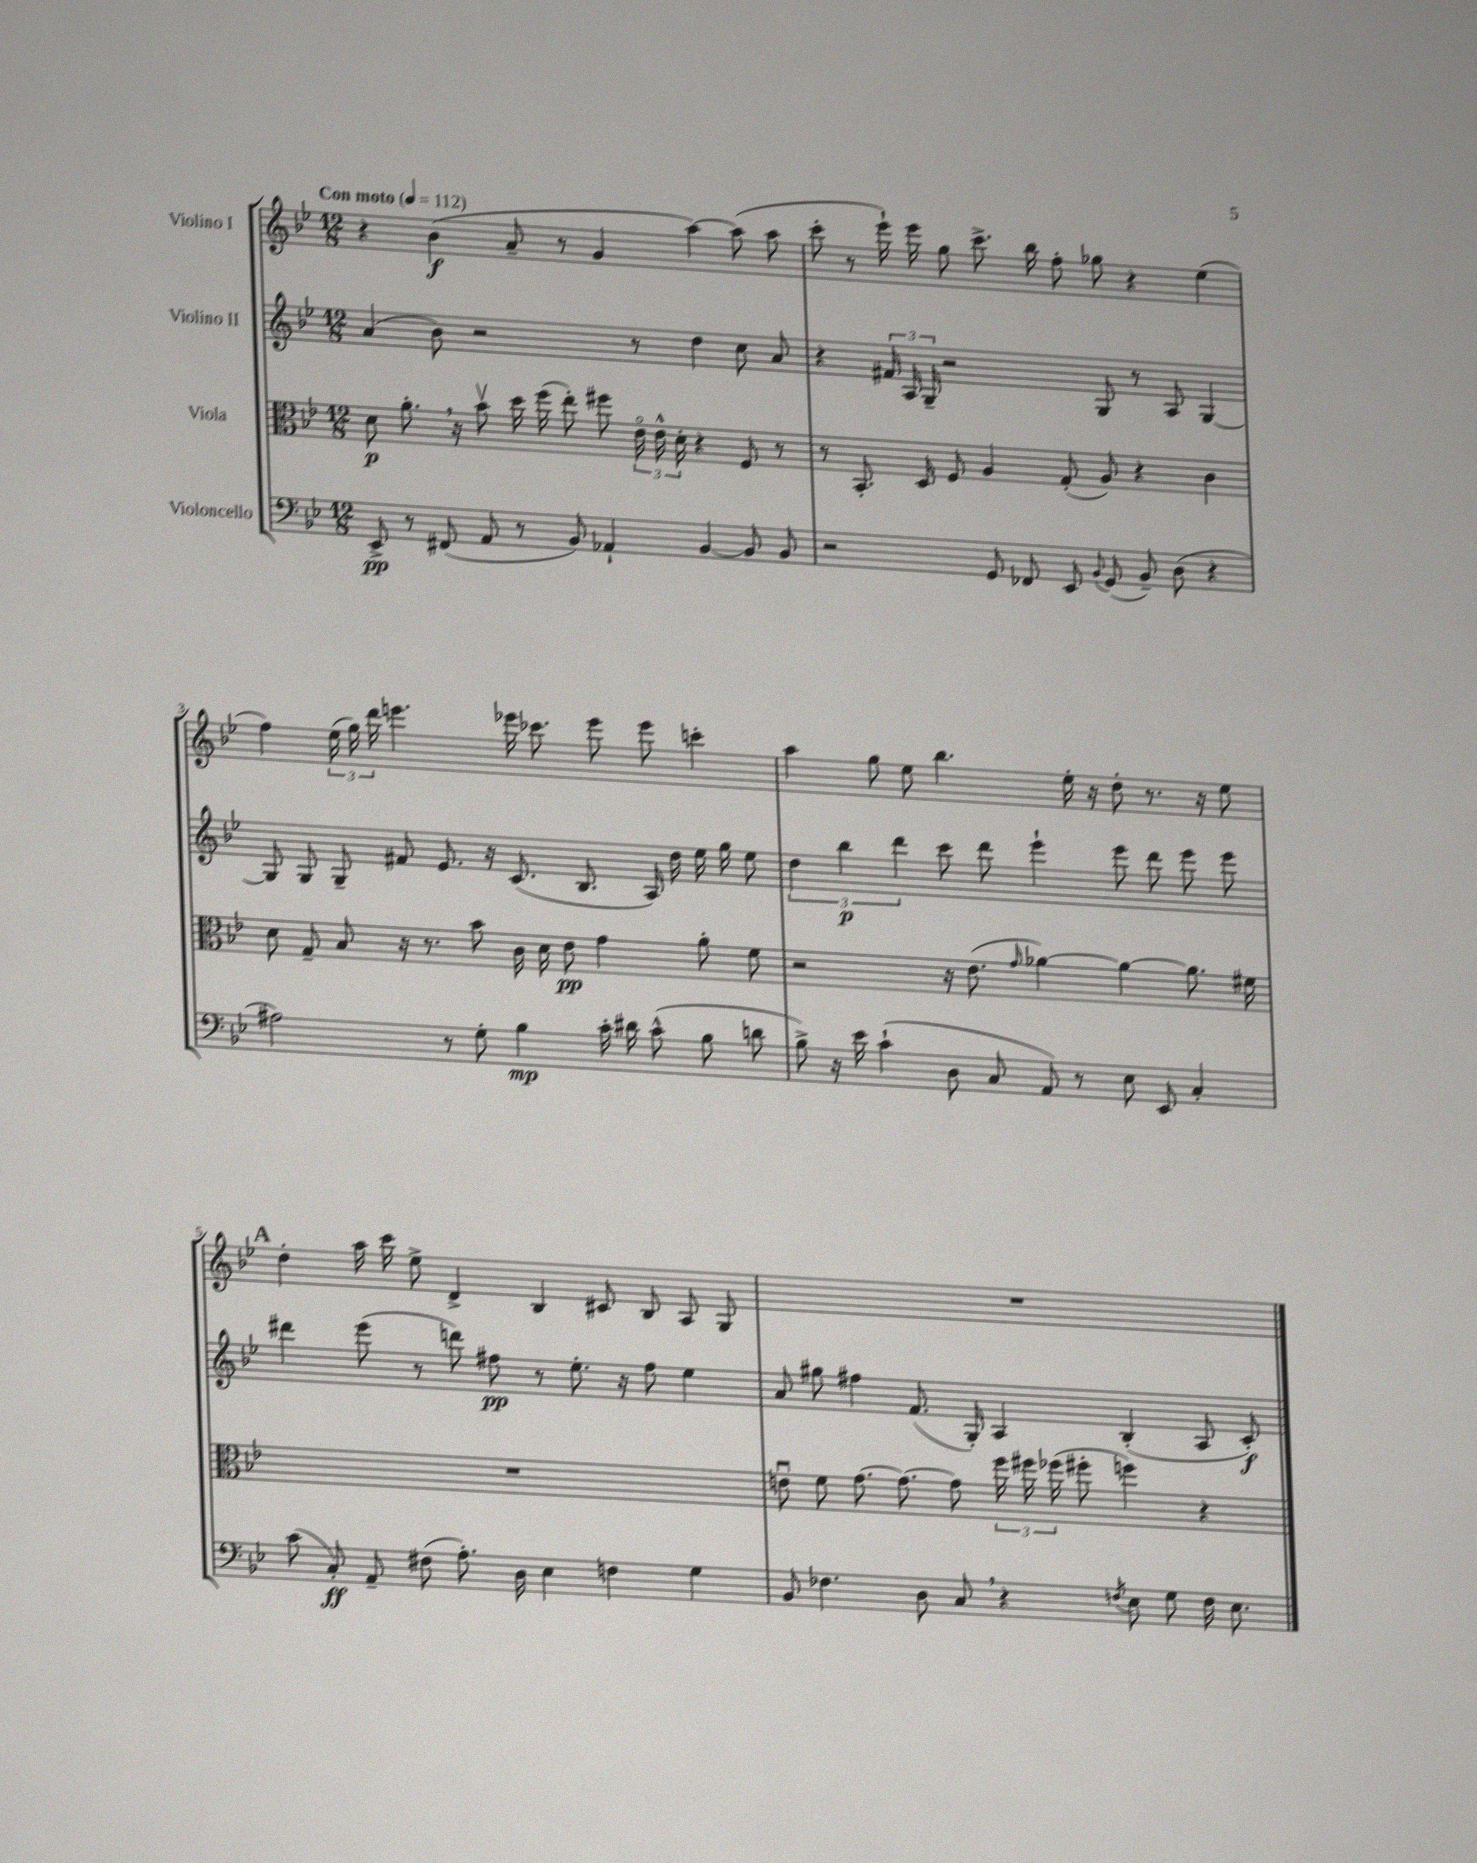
<<
\new StaffGroup <<
\new Staff = "s0" \with { instrumentName = "Violino I" } {
    \clef treble \key bes \major \numericTimeSignature \time 12/8 \tempo "Con moto" 4 = 112
    \autoBeamOff r4 bes'4\f( a'8-- r8 g'4 a''4~) a''8( a''8 |
    c'''8-. r8 ees'''16-!) ees'''16 g''8 c'''8.-> bes''16 f''8-. ges''8 r4 ees''4( |
    f''4) \tuplet 3/2 { ees''16( g''16) d'''16 } e'''4. ees'''16 ces'''8. ees'''8 ees'''8 c'''4-. |
    a''4 g''8 ees''8 bes''4. ees''16-. r16 d''8-. r8. r16 ees''8 |
    \mark \markup { \bold "A" } d''4-. a''16 c'''16 ees''8-> d'4-> bes4 cis'8 bes8 a8 g8 |
    R1. \bar "|." |
}
\new Staff = "s1" \with { instrumentName = "Violino II" } {
    \clef treble \key bes \major \numericTimeSignature \time 12/8
    \autoBeamOff a'4( bes'8) r2 r8 d''4 c''8 a'8 |
    r4 \tuplet 3/2 { fis'16 a16 g16-- } r2 g8 r8 a8 g4~ |
    g8 g8 g8-- fis'8 ees'8. r16 c'8.( bes8. a16) d''16 ees''16 g''16 ees''8 |
    \tuplet 3/2 { d''4 bes''4\p d'''4 } c'''8 d'''8 ees'''4-! ees'''8 d'''8 ees'''8 ees'''8 |
    \mark \markup { \bold "A" } dis'''4 ees'''8( r8 d'''8) fis''8\pp r8 ees''8.-. r16 fis''8 ees''4 |
    a'8 gis''8 fis''4 f'8.( g16-.) a4 bes4-.( a8 c'8-.\f) \bar "|." |
}
\new Staff = "s2" \with { instrumentName = "Viola" } {
    \clef alto \key bes \major \numericTimeSignature \time 12/8
    \autoBeamOff d'8\p a'8.-. \breathe r16 bes'8\upbow d''16 f''16( ees''8-.) fis''8 \tuplet 3/2 { ees'16\flageolet ees'16-^ d'16-. } r4 f8 r8 |
    r8 bes,8.-. d16 f8 a4 g8-.( a8) r4 c'4 |
    d'8 g8-- bes8 r16 r8. bes'8 c'16 d'16 ees'8\pp g'4 a'8-. f'8 |
    r2 r16 ees'8.( \grace { g'16 } aes'4~) aes'4~ aes'8. fis'16 |
    \mark \markup { \bold "A" } R1. |
    e'8\downbow f'8 g'8.~ g'8.~ g'8 \tuplet 3/2 { f''16 fis''16 fes''16( } fis''8-. f''4) r4 \bar "|." |
}
\new Staff = "s3" \with { instrumentName = "Violoncello" } {
    \clef bass \key bes \major \numericTimeSignature \time 12/8
    \autoBeamOff ees,8->\pp r8 fis,8( a,8 r8 bes,8) aes,4-! bes,4~ bes,8 bes,8 |
    r2 g,8 fes,8 ees,8 \appoggiatura { bes,8 } g,8( bes,8--) d8( r4 |
    ais2) r8 g8-. bes4\mp c'16-. dis'16 c'8-^( bes8 d'8 |
    bes8->) r16 ees'16 c'4-!( d8 c8 a,8) r8 ees8 ees,8 c4-. |
    \mark \markup { \bold "A" } c'8( c8-.\ff) a,8-- fis8( a8.-.) d16 ees4 f4 g4 |
    bes,8 fes4. d8 c8 \breathe r4 \acciaccatura { f8 } ees8 g8 f16 ees8. \bar "|." |
}
>>
>>
